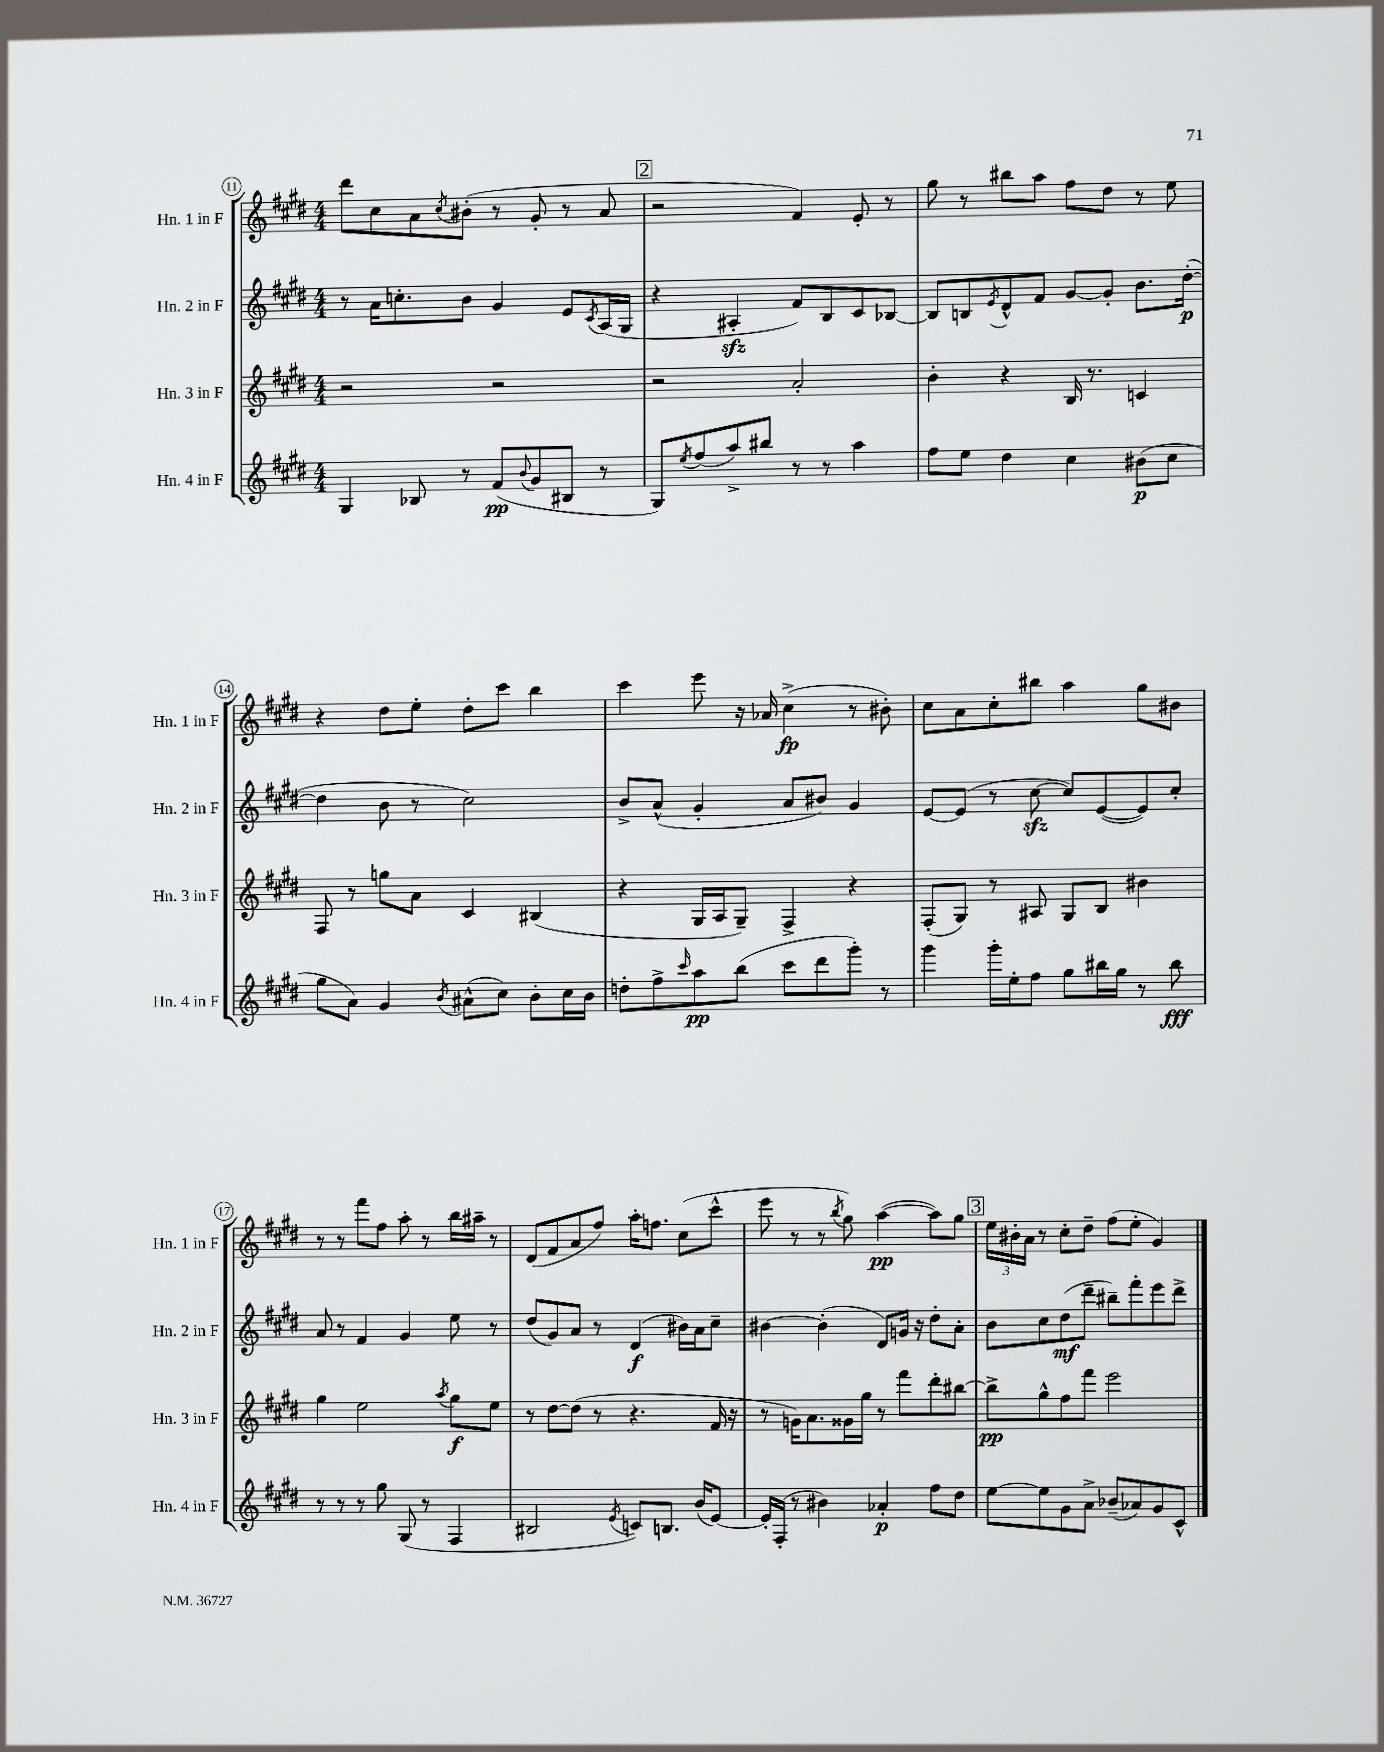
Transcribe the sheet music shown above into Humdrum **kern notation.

**kern	**kern	**kern	**kern
*staff4	*staff3	*staff2	*staff1
*clefG2	*clefG2	*clefG2	*clefG2
*k[f#c#g#d#]	*k[f#c#g#d#]	*k[f#c#g#d#]	*k[f#c#g#d#]
*M4/4	*M4/4	*M4/4	*M4/4
4G#	2r	8r	8ddd#
.	.	16a	8cc#
.	.	8.cc'	.
8B-	.	.	8a
.	.	.	8qcc#
8r	.	8b	(8b#'
(8f#	2r	4g#	8r
8qqb	.	.	.
8g#	.	.	8g#'
8B#	.	8e	8r
.	.	8qc#	.
8r	.	(16A	8a
.	.	16G#	.
=	=	=	=
8G#)	2r	4r	2r
8qee	.	.	.
(8ff#	.	.	.
8aa^)	.	4A#'	.
8bb#	.	.	.
8r	2a'	8f#)	4f#)
8r	.	8B	.
4aa	.	8c#	8e'
.	.	[8B-	8r
=	=	=	=
8ff#	4b'	8B-]	8gg#
8ee	.	8B	8r
.	.	8qe	.
4dd#	4r	8d#^^	8bb#
.	.	8f#	8aa
4cc#	16B	[8g#	8ff#
.	8.r	.	.
.	.	8g#']	8dd#
(8b#	4c	8.b	8r
8cc#	.	.	8ee
.	.	([16dd#'	.
=	=	=	=
8gg#	8F#	4dd#]	4r
8a)	8r	.	.
4g#	8gg	8b	8dd#
.	8a	8r	8ee'
8qb	.	.	.
(8a#^^	4c#	2cc#)	8dd#'
8cc#)	.	.	8ccc#
8b'	(4B#	.	4bb
16cc#	.	.	.
16b	.	.	.
=	=	=	=
8dd'	4r	8b^	4ccc#
8ff#^	.	(8a^^	.
16qqccc#	.	.	.
8aa	16G#	4g#'	8eee
.	16A	.	.
(8bb	8G#~)	.	16r
.	.	.	16a-
8ccc#	4F#^	8a	(4cc#^
8ddd#	.	8b#)	.
8ggg#')	4r	4g#	8r
8r	.	.	8b#')
=	=	=	=
4ggg#	(8F#'	[8e	8cc#
.	8G#)	(8e]	8a
16ggg#'	8r	8r	8cc#'
16ee'	.	.	.
8ff#	8A#	[8cc#	8bb#
8gg#	8G#	8cc#])	4aa
16bb#	8B	([8e	.
16gg#	.	.	.
8r	4b#	8e])	8gg#
8bb#	.	8cc#'	8b#
=	=	=	=
8r	4gg#	8a	8r
8r	.	8r	8r
8r	2ee	4f#	8fff#
8gg#	.	.	8ff#
(8G#	.	4g#	8aa'
8r	.	.	8r
.	8qaa	.	.
4F#	8gg#	8ee	16bb
.	.	.	16aa#~
.	8ee	8r	8r
=	=	=	=
2B#	8r	(8dd#	(8d#
.	[8dd#	8g#)	8f#
.	(8dd#]	8a	8a
.	8r	8r	8ff#)
8qe	.	.	.
8c)	4.r	(4d#	16aa'
.	.	.	8.ff
8.B	.	.	.
.	.	16b#)	(8cc#
(16b	.	16a	.
[8e)	16f#	8cc#~	8ccc#^^
.	16r	.	.
=	=	=	=
16e']	8r	[4b#	8eee
(16F#'	.	.	.
8r	16g)	.	8r
.	8.a	.	.
4b#)	.	(4b#']	8r
.	.	.	8qbb
.	16g##	.	8gg#)
.	16gg#	.	.
4a-'	8r	8d#)	([4aa
.	8fff#	16g	.
.	.	16r	.
8ff#	8ddd#'	8dd#'	8aa])
8dd#	[8bb#	8a'	8gg#
=	=	=	=
[8ee	8bb#^]	8b	24ee
.	.	.	24b#'
.	.	.	24a
8ee]	8gg#^^	8cc#	8r
8g#	8ff#	(8dd#	8cc#'
8a^	8fff#	8ddd#~	8dd#~
(8b-~	2eee	8bb#~)	(8ff#
8a-)	.	8fff#'	8ee'
8g#	.	8eee	4g#)
8c#^^	.	8ddd#^	.
==	==	==	==
*-	*-	*-	*-
